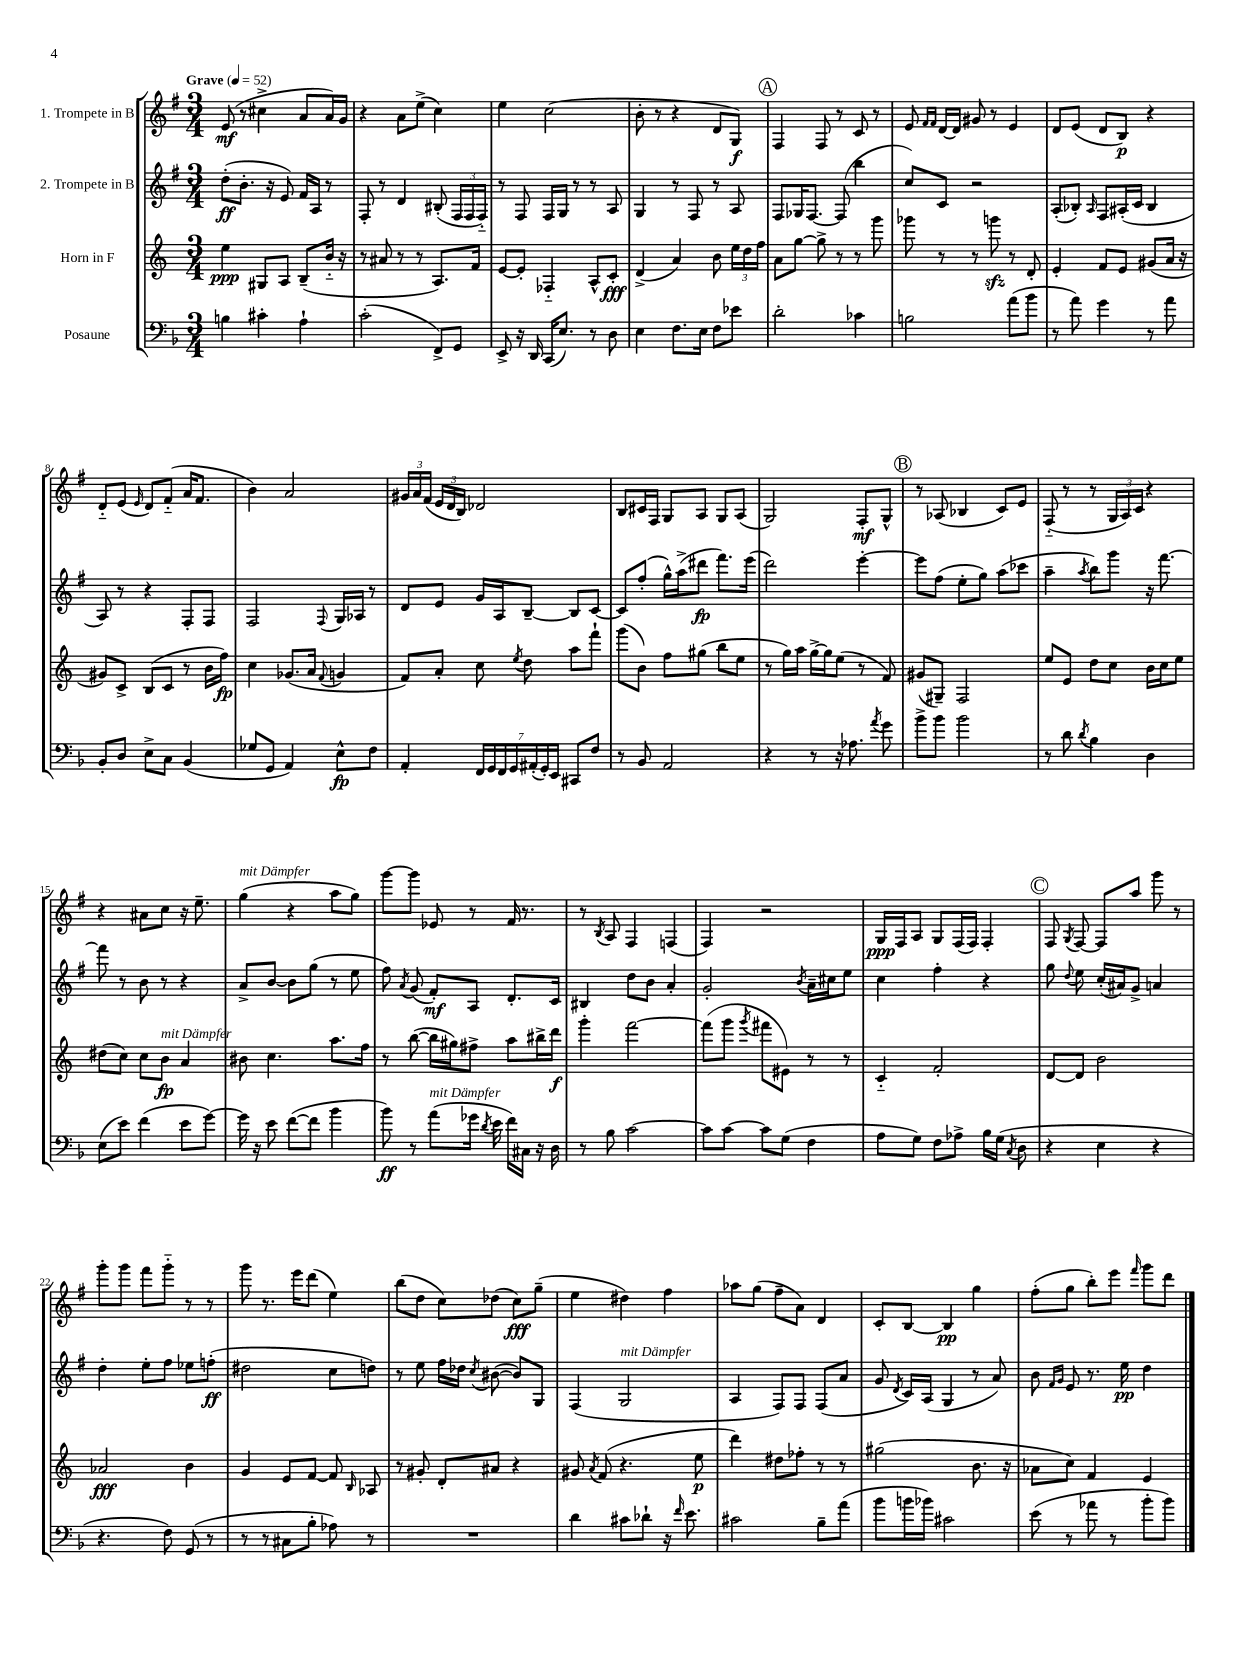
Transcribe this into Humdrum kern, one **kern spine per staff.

**kern	**dynam	**kern	**dynam	**kern	**dynam	**kern	**dynam
*part4	*part4	*part3	*part3	*part2	*part2	*part1	*part1
*staff4	*staff4	*staff3	*staff3	*staff2	*staff2	*staff1	*staff1
*I"Posaune	*	*I"Horn in F	*	*I"2. Trompete in B	*	*I"1. Trompete in B	*
*clefF4	*	*clefG2	*	*clefG2	*	*clefG2	*
*k[b-]	*	*k[]	*	*k[f#]	*	*k[f#]	*
*M3/4	*	*M3/4	*	*M3/4	*	*M3/4	*
*MM52	*	*MM52	*	*MM52	*	*MM52	*
=1	=1	=1	=1	=1	=1	=1	=1
!	!	!	!	!	!	!LO:TX:a:B:t=Grave	!
4Bn\	.	4ee\	ppp	(8dd'\L	ff	(8e/	mf
.	.	.	.	8.b'\J	.	8r	.
4c#X'\	.	8G#X/L	.	.	.	4cc#X^\	.
.	.	.	.	16r	.	.	.
.	.	8A/J	.	8e/)	.	.	.
4A`\	.	(8B~/L	.	16f#/LL	.	8a/L	.
.	.	.	.	16A/JJ	.	.	.
.	.	16b/Jk	.	8r	.	16a/L)	.
.	.	16r	.	.	.	16g/JJ	.
=2	=2	=2	=2	=2	=2	=2	=2
(2c'\	.	8r	.	8F#'/	.	4r	.
.	.	8a#X/	.	8r	.	.	.
.	.	8r	.	4d/	.	8a\L	.
.	.	8r	.	.	.	(8ee^\J	.
8FF^/L)	.	8.A/L)	.	(8B#X'/	.	4cc\)	.
8GG/J	.	.	.	24F#/LL	.	.	.
.	.	.	.	24F#/	.	.	.
.	.	16f/Jk	.	.	.	.	.
.	.	.	.	24F#/JJ)	.	.	.
=3	=3	=3	=3	=3	=3	=3	=3
8EE^/	.	[8e/L	.	8r	.	4ee\	.
16r	.	8e'/J]	.	8F#/	.	.	.
16DD/	.	.	.	.	.	.	.
(16CC/KL	.	4F-X/	.	16F#/LL	.	(2cc\	.
8.E/J)	.	.	.	16G/JJ	.	.	.
.	.	.	.	8r	.	.	.
8r	.	8A^^/L	.	8r	.	.	.
8D\	.	8c'/J	fff	8A/	.	.	.
=4	=4	=4	=4	=4	=4	=4	=4
4E\	.	(4d^/	.	4G/	.	8b'\	.
.	.	.	.	.	.	8r	.
8.F\L	.	4a/)	.	8r	.	4r	.
.	.	.	.	8F#/	.	.	.
16E\Jk	.	.	.	.	.	.	.
8F\L	.	8b\	.	8r	.	8d/L	.
8e-X\J	.	24ee\LL	.	8A/	.	8G/J)	f
.	.	24dd\	.	.	.	.	.
.	.	24ff\JJ	.	.	.	.	.
!!LO:REH:place=s1:t=A
=5	=5	=5	=5	=5	=5	=5	=5
2d'\	.	8a\L	.	8F#/L	.	4F#/	.
.	.	[8gg\J	.	16G-X/K	.	.	.
.	.	.	.	[8.F#/J	.	.	.
.	.	8gg^\]	.	.	.	8F#/	.
.	.	8r	.	(8F#/]	.	8r	.
4c-X\	.	8r	.	4bb\	.	8c/	.
.	.	8ggg\	.	.	.	8r	.
=6	=6	=6	=6	=6	=6	=6	=6
2Bn\	.	8ggg-X\	.	8cc/L)	.	8e/	.
.	.	.	.	.	.	16qqf#/LL	.
.	.	.	.	.	.	16qqf#/JJ	.
.	.	8r	.	8c/J	.	[16d/LL	.
.	.	.	.	.	.	16d/JJ]	.
.	.	8r	.	2r	.	8g#X/	.
.	.	8gggnzz\	.	.	.	8r	.
(8a\L	.	8r	.	.	.	4e/	.
8b-\J	.	8d'/	.	.	.	.	.
=7	=7	=7	=7	=7	=7	=7	=7
8r	.	4e'/	.	(8A'/L	.	8d/L	.
8a\)	.	.	.	8B-X'/J)	.	(8e/J	.
.	.	.	.	16qqA/	.	.	.
4g\	.	8f/L	.	8F#/L	.	8d/L	.
.	.	8e/J	.	(16A#X'/L	.	8B/J)	p
.	.	.	.	16c/JJ	.	.	.
8r	.	(8g#X/L	.	4B-/	.	4r	.
8a\	.	16a/Jk	.	.	.	.	.
.	.	16r	.	.	.	.	.
!!LO:LB:g=z
=8	=8	=8	=8	=8	=8	=8	=8
8BB-'/L	.	8g#X/L)	.	8A/)	.	8d/L	.
8D/J	.	8c^/J	.	8r	.	(8e/J	.
.	.	.	.	.	.	16qqe/	.
8E^\L	.	(8B/L	.	4r	.	8d/L)	.
8C\J	.	8c/J	.	.	.	(8f#/J	.
(4BB-/	.	8r	.	8F#'/L	.	16a/KL	.
.	.	.	.	.	.	8.f#/J	.
.	.	16b\LL	.	8F#/J	.	.	.
.	.	16ff\JJ)	fp	.	.	.	.
=9	=9	=9	=9	=9	=9	=9	=9
8G-X/L	.	4cc\	.	2F#/	.	4b\)	.
8GG/J	.	.	.	.	.	.	.
4AA/)	.	(8.g-X/L	.	.	.	2a/	.
.	.	16a/Jk	.	.	.	.	.
.	.	8qqf/	.	8qqF#/	.	.	.
8E^^\L	fp	4gn/	.	16G/LL	.	.	.
.	.	.	.	16A-X/JJ	.	.	.
8F\J	.	.	.	8r	.	.	.
=10	=10	=10	=10	=10	=10	=10	=10
4AA'/	.	8f/L)	.	8d/L	.	24g#X/LL	.
.	.	.	.	.	.	24a/	.
.	.	.	.	.	.	(24f#/JJ	.
.	.	8a'/J	.	8e/J	.	24e/LL	.
.	.	.	.	.	.	24d/	.
.	.	.	.	.	.	24B/JJ)	.
28FF/LL	.	8cc\	.	16g/LL	.	2d-X/	.
28GG/	.	.	.	.	.	.	.
.	.	.	.	16A/J	.	.	.
28FF/	.	.	.	.	.	.	.
28GG/	.	.	.	.	.	.	.
.	.	8qee/	.	.	.	.	.
.	.	8dd\	.	[8B~/J	.	.	.
(28AA#X'/	.	.	.	.	.	.	.
28GG'/)	.	.	.	.	.	.	.
28EE/JJ	.	.	.	.	.	.	.
8CC#X/L	.	8aa\L	.	8B/L]	.	.	.
8F/J	.	8fff`\J	.	[8c/J	.	.	.
=11	=11	=11	=11	=11	=11	=11	=11
8r	.	(8ggg\L	.	8c/L]	.	8B/L	.
8BB-/	.	8b\J)	.	(8ff#'/J	.	16c#X/L	.
.	.	.	.	.	.	16F#/JJ	.
2AA/	.	8ff\L	.	16gg^^\LL)	.	8G/L	.
.	.	.	.	(16aa^\J	.	.	.
.	.	(8gg#X\J	.	8ddd#X\J	fp	8A/J	.
.	.	8bb\L	.	8.fff#\L)	.	8G/L	.
.	.	8ee\J	.	.	.	(8A/J	.
.	.	.	.	(16eee\Jk	.	.	.
=12	=12	=12	=12	=12	=12	=12	=12
4r	.	8r	.	2ddd\)	.	2G/)	.
.	.	16gg\LL)	.	.	.	.	.
.	.	16aa\JJ	.	.	.	.	.
8r	.	[16gg^\LL	.	.	.	.	.
.	.	16gg\J]	.	.	.	.	.
16r	.	(8ee\J	.	.	.	.	.
8.A-X\	.	.	.	.	.	.	.
.	.	8r	.	[4eee'\	.	8F#'/L	mf
8qa/	.	.	.	.	.	.	.
8g\	.	8f/)	.	.	.	8G^^/J	.
!!LO:REH:place=s1:t=B
=13	=13	=13	=13	=13	=13	=13	=13
8b-^\L	.	(8g#X/L	.	8eee\L]	.	8r	.
8b-\J	.	8G#X~/J)	.	(8ff#\J	.	(8A-X/	.
2b-\	.	2F/	.	8ee'\L	.	4B-X/	.
.	.	.	.	8gg\J)	.	.	.
.	.	.	.	(8aa\L	.	8c/L)	.
.	.	.	.	8ccc-X\J	.	8e/J	.
=14	=14	=14	=14	=14	=14	=14	=14
8r	.	8ee/L	.	4aa~\	.	(8F#/	.
8d\	.	8e/J	.	.	.	8r	.
8qd/	.	.	.	8qaa/	.	.	.
4B-\	.	8dd\L	.	8bb\L)	.	8r	.
.	.	8cc\J	.	8ggg\J	.	24G/LL	.
.	.	.	.	.	.	24A/)	.
.	.	.	.	.	.	24c/JJ	.
4D\	.	16b\LL	.	16r	.	4r	.
.	.	16cc\J	.	[8.fff#\	.	.	.
.	.	8ee\J	.	.	.	.	.
!!LO:LB:g=z
=15	=15	=15	=15	=15	=15	=15	=15
(8E\L	.	(8dd#X\L	.	8fff#\]	.	4r	.
8e\J)	.	8cc\J)	.	8r	.	.	.
(4f\	.	8cc\L	.	8b\	.	8a#X\L	.
!	!	!LO:TX:a:i:t=mit Dämpfer	!	!	!	!	!
.	.	8b\J	fp	8r	.	8cc\J	.
8e\L	.	4a/	.	4r	.	16r	.
.	.	.	.	.	.	8.ee~\	.
[8g\J)	.	.	.	.	.	.	.
=16	=16	=16	=16	=16	=16	=16	=16
!	!	!	!	!	!	!LO:TX:a:i:t=mit Dämpfer	!
16g\]	.	8b#X\	.	8a^/L	.	(4gg\	.
16r	.	.	.	.	.	.	.
8e\	.	4.cc\	.	[8b/J	.	.	.
([8f\L	.	.	.	8b\L]	.	4r	.
8f\J]	.	.	.	(8gg\J	.	.	.
4b-\	.	8.aa\L	.	8r	.	8aa\L	.
.	.	.	.	8ee\	.	8gg\J)	.
.	.	16ff\Jk	.	.	.	.	.
=17	=17	=17	=17	=17	=17	=17	=17
8b-\)	ff	8r	.	8ff#\)	.	[8ggg\L	.
.	.	.	.	8qa/	.	.	.
8r	.	([8bb\	.	(8g/	.	8ggg\J]	.
!LO:TX:a:i:t=mit Dämpfer	!	!	!	!	!	!	!
(8a\L	.	16bb\LL]	.	8f#'/L)	mf	8e-X/	.
.	.	16gg#X\J)	.	.	.	.	.
16g-X\Jk	.	8ff#X^\J	.	8A/J	.	8r	.
8qd/	.	.	.	.	.	.	.
16e\	.	.	.	.	.	.	.
16f\LL)	.	8aa\L	.	8.d'/L	.	16f#/	.
16C#X\JJ	.	.	.	.	.	8.r	.
16r	.	16bb#X^\L	.	.	.	.	.
16D\	.	16ddd\JJ	f	16c/Jk	.	.	.
=18	=18	=18	=18	=18	=18	=18	=18
8r	.	4ggg'\	.	4B#X/	.	8r	.
.	.	.	.	.	.	8qB/	.
8B-\	.	.	.	.	.	8A/	.
[2c\	.	[2fff\	.	8dd\L	.	4F#/	.
.	.	.	.	8b\J	.	.	.
.	.	.	.	4a'/	.	(4Fn/	.
=19	=19	=19	=19	=19	=19	=19	=19
8c\L]	.	(8fff\L]	.	2g'/	.	4F#/)	.
[8c\J	.	8ggg\J	.	.	.	.	.
.	.	8qggg/	.	.	.	.	.
8c\L]	.	8fff#X\L	.	.	.	2r	.
(8G\J	.	8e#X\J)	.	.	.	.	.
.	.	.	.	8qb/	.	.	.
4F\	.	8r	.	16a~\LL	.	.	.
.	.	.	.	16cc#X\J	.	.	.
.	.	8r	.	8ee\J	.	.	.
=20	=20	=20	=20	=20	=20	=20	=20
8A\L	.	4c/	.	4cc\	.	16G/LL	ppp
.	.	.	.	.	.	16F#/J	.
8G\J)	.	.	.	.	.	8A/J	.
8F\L	.	2f'/	.	4ff#'\	.	8G/L	.
8A-X^\J	.	.	.	.	.	(16F#/L	.
.	.	.	.	.	.	16F#/JJ)	.
16B-\LL	.	.	.	4r	.	4F#'/	.
(16G\JJ	.	.	.	.	.	.	.
8qC/	.	.	.	.	.	.	.
8D\	.	.	.	.	.	.	.
!!LO:REH:place=s1:t=C
=21	=21	=21	=21	=21	=21	=21	=21
4r	.	[8d/L	.	8gg\	.	8F#/	.
.	.	.	.	8qqdd/	.	8qG/	.
.	.	8d/J]	.	8ee\	.	[8F#/	.
4E\	.	2b\	.	(16cc'/LL	.	8F#/L]	.
.	.	.	.	16a#X/J)	.	.	.
.	.	.	.	8g^/J	.	8aa/J	.
4r	.	.	.	4an/	.	8ggg\	.
.	.	.	.	.	.	8r	.
!!LO:LB:g=z
=22	=22	=22	=22	=22	=22	=22	=22
4.r	.	2a-X/	fff	4dd'\	.	8ggg'\L	.
.	.	.	.	.	.	8ggg\J	.
.	.	.	.	8ee'\L	.	8fff#\L	.
8F\)	.	.	.	8ff#\J	.	8ggg\J	.
(8GG/	.	4b\	.	8ee-X\L	.	8r	.
8r	.	.	.	(8ffn'\J	ff	8r	.
=23	=23	=23	=23	=23	=23	=23	=23
8r	.	4g/	.	2dd#X\	.	8ggg\	.
8r	.	.	.	.	.	8.r	.
8C#X\L	.	8e/L	.	.	.	.	.
.	.	.	.	.	.	16eee\KL	.
8B-'\J	.	[8f/J	.	.	.	(8ddd\J	.
8A-X\)	.	8f/]	.	8cc\L	.	4ee\)	.
.	.	16qqB/	.	.	.	.	.
8r	.	8A-X/	.	8ddn\J)	.	.	.
=24	=24	=24	=24	=24	=24	=24	=24
2.r	.	8r	.	8r	.	(8bb\L	.
.	.	8g#X'/	.	8ee\	.	8dd\J	.
.	.	8d'/L	.	16ff#\LL	.	8cc\L)	.
.	.	.	.	16dd-X\JJ	.	.	.
.	.	.	.	8qcc/	.	.	.
.	.	8a#X/J	.	([8b#X\	.	(8dd-X\J	.
.	.	4r	.	8b#/L])	.	8cc\L)	fff
.	.	.	.	8G/J	.	(8gg~\J	.
=25	=25	=25	=25	=25	=25	=25	=25
4d\	.	8g#X/	.	(4F#/	.	4ee\	.
.	.	8qa/	.	.	.	.	.
.	.	(8f/	.	.	.	.	.
!	!	!	!	!LO:TX:a:i:t=mit Dämpfer	!	!	!
8c#X\L	.	4.r	.	2G/	.	4dd#X\)	.
8d-X`\J	.	.	.	.	.	.	.
16r	.	.	.	.	.	4ff#\	.
16qqf/	.	.	.	.	.	.	.
8.e\	.	.	.	.	.	.	.
.	.	8ee\	p	.	.	.	.
=26	=26	=26	=26	=26	=26	=26	=26
2c#X\	.	4ddd\)	.	4A/	.	8aa-X\L	.
.	.	.	.	.	.	(8gg\J	.
.	.	8dd#X\L	.	8F#/L)	.	8ff#~\L	.
.	.	8ff-X'\J	.	8F#/J	.	8a\J)	.
8B-~\L	.	8r	.	(8F#/L	.	4d/	.
(8a\J	.	8r	.	8a/J	.	.	.
=27	=27	=27	=27	=27	=27	=27	=27
8b-\L	.	(2gg#X\	.	8g/	.	8c'/L	.
.	.	.	.	8qd/	.	.	.
16bn\L	.	.	.	16c/LL)	.	[8B/J	.
16b-X\JJ)	.	.	.	(16A/JJ	.	.	.
2c#X\	.	.	.	4G/	.	4B/]	pp
.	.	8.b\	.	8r	.	4gg\	.
.	.	.	.	8a/)	.	.	.
.	.	16r	.	.	.	.	.
=28	=28	=28	=28	=28	=28	=28	=28
(8e\	.	8a-X\L	.	8b\	.	(8ff#'\L	.
.	.	.	.	16qqf#/LL	.	.	.
.	.	.	.	16qqg/JJ	.	.	.
8r	.	8cc\J)	.	8e/	.	8gg\J	.
8a-X\	.	4f/	.	8.r	.	8bb'\L)	.
8r	.	.	.	.	.	8eee\J	.
.	.	.	.	16ee\	pp	.	.
.	.	.	.	.	.	16qqfff#/	.
8b-'\L	.	4e/	.	4dd\	.	8ggg\L	.
8b-\J)	.	.	.	.	.	8ddd\J	.
==	==	==	==	==	==	==	==
*-	*-	*-	*-	*-	*-	*-	*-
